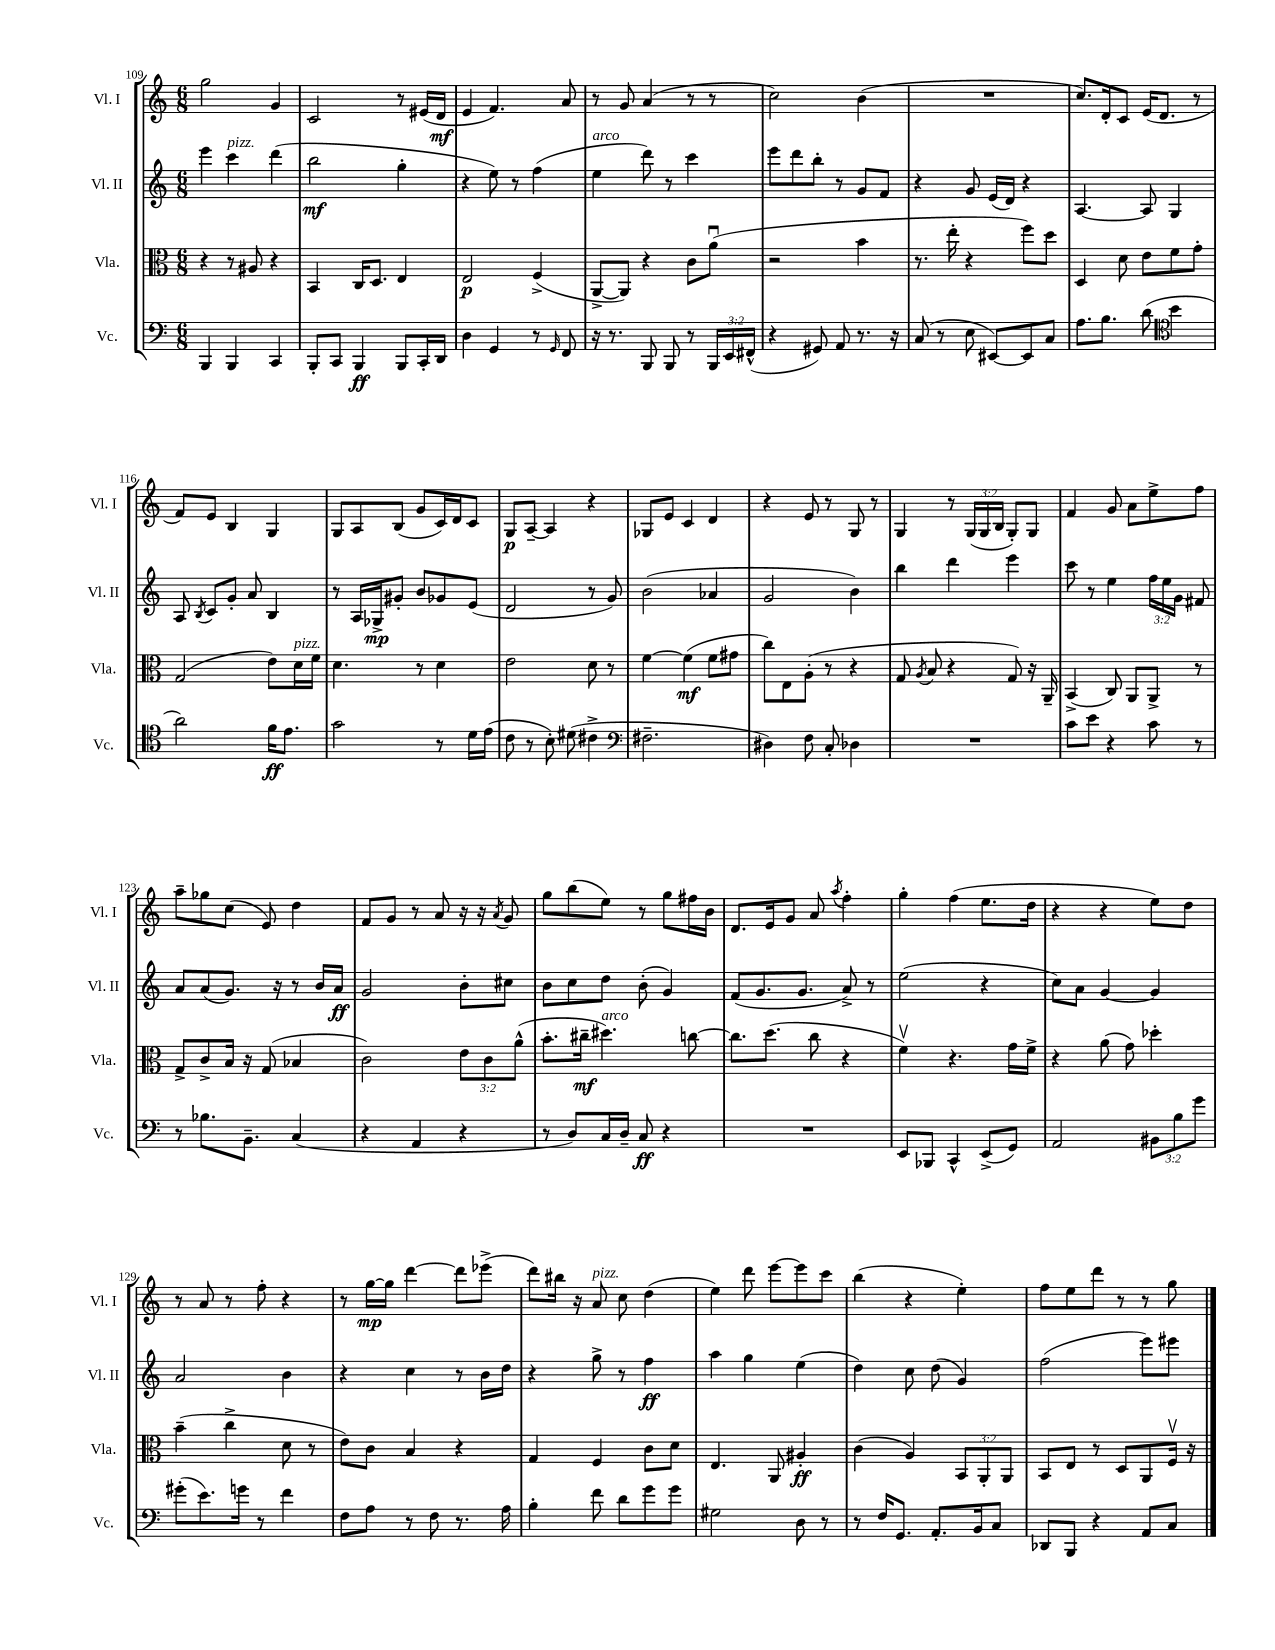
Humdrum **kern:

**kern	**kern	**kern	**kern
*staff4	*staff3	*staff2	*staff1
*clefF4	*clefC3	*clefG2	*clefG2
*k[]	*k[]	*k[]	*k[]
*M6/8	*M6/8	*M6/8	*M6/8
4BBB/	4r	4eee\	2gg\
4BBB/	8r	4ccc\	.
.	8A#/	.	.
4CC/	4r	(4ddd\	4g/
=	=	=	=
8BBB'/L	4BB/	2bb\	2c/
8CC/J	.	.	.
4BBB/	16C/LK	.	.
.	8.D/J	.	.
8BBB/L	4E/	4gg'\	8r
16CC'/L	.	.	(16e#/LL
16DD/JJ	.	.	16d/JJ
=	=	=	=
4D\	2E/	4r	4e/
4GG/	.	8ee\)	4.f/)
.	.	8r	.
8r	(4F^/	(4ff\	.
16qqGG/	.	.	.
8FF/	.	.	8a/
=	=	=	=
16r	[8AA^/L	4ee\	8r
8.r	.	.	.
.	8AA/]J)	.	8g/
8BBB/	4r	8ddd\)	(4a/
8BBB/	.	8r	.
8r	8c\L	4ccc\	8r
24BBB/LL	(8au\J	.	8r
24EE/	.	.	.
(24FF#^^/JJ	.	.	.
=	=	=	=
4r	2r	8eee\L	2cc\)
.	.	8ddd\	.
8GG#/)	.	8bb'\J	.
8AA/	.	8r	.
8.r	4b\	8g/L	(4b\
.	.	8f/J	.
16r	.	.	.
=	=	=	=
(8C/	8.r	4r	2.r
8r	.	.	.
.	16ee'\	.	.
8E\	4r	8g/	.
[8EE#/L)	.	(16e/LL	.
.	.	16d/JJ)	.
8EE#/]	8ff\L)	4r	.
8C/J	8dd\J	.	.
=	=	=	=
8.A\L	4D/	[4.A/	8.cc/L)
8.B\J	.	.	16d'/k
.	8d\	.	8c/J
(8d\	8e\L	8A/]	(16e/LK
.	.	.	8.d/J
*clefC4	*	*	*
4b\	8f\	4G/	.
.	8g'\J	.	8r
=	=	=	=
2a\)	(2G/	8A/	8f/L)
.	.	8qB/	.
.	.	8c/L	8e/J
.	.	8g'/J	4B/
.	.	8a/	.
16f\LK	8e\L)	4B/	4G/
8.e\J	.	.	.
.	16d\L	.	.
.	16f\JJ	.	.
=	=	=	=
2g\	4.d\	8r	8G/L
.	.	16A/LL	8A/
.	.	16G-^/J	.
.	.	8g#'/J	(8B/J
.	8r	8b/L	8g/L
8r	4d\	8g-/	16c/L)
.	.	.	16d/J
16d\LL	.	(8e/J	8c/J
(16e\JJ	.	.	.
=	=	=	=
8c\	2e\	2d/	8G/L
8r	.	.	[8A~/J
8B'\)	.	.	4A/]
(8d#\	.	.	.
4c#^\	8d\	8r	4r
.	8r	8g/)	.
=	=	=	=
*clefF4	*	*	*
2.F#~\	[4f\	(2b\	8G-/L
.	.	.	8e/J
.	(4f\]	.	4c/
.	8f\L	4a-/	4d/
.	8g#\J	.	.
=	=	=	=
4D#\)	8cc\L)	2g/	4r
.	8E\	.	.
8F\	(8A'\J	.	8e/
8C'/	8r	.	8r
4D-\	4r	4b\)	8G/
.	.	.	8r
=	=	=	=
2.r	8G/	4bb\	4G/
.	8qA/	.	.
.	8B/	.	.
.	4r	4ddd\	8r
.	.	.	(24G/LL
.	.	.	24G/
.	.	.	24B/JJ
.	8G/)	4eee\	8G'/L)
.	16r	.	8G/J
.	16AA~/	.	.
=	=	=	=
8c\L	(4BB^/	8ccc\	4f/
8e\J	.	8r	.
4r	8C/)	4ee\	8g/
.	8AA/L	.	8a\L
8c\	8AA^/J	24ff\LL	8ee^\
.	.	24ee\	.
.	.	24g\JJ	.
8r	8r	8f#/	8ff\J
=	=	=	=
8r	8G^/L	8a/L	8aa~\L
8.B-\L	8c^/	(8a/	8gg-\
.	16B/Jk	8.g/J)	(8cc\J
8.BB~\J	16r	.	.
.	(8G/	.	8e/)
.	.	16r	.
(4C/	4B-/	8r	4dd\
.	.	16b/LL	.
.	.	16a/JJ	.
=	=	=	=
4r	2c\)	2g/	8f/L
.	.	.	8g/J
4AA/	.	.	8r
.	.	.	8a/
4r	12e\L	8b'\L	16r
.	.	.	16r
.	12c\	.	.
.	.	.	8qa/
.	.	8cc#\J	8g/
.	(12a^^\J	.	.
=	=	=	=
8r	8.b'\L	8b\L	8gg\L
8D/L)	.	8cc\	(8bb\
.	16cc#~\Jk	.	.
16C/L	4.dd#\)	8dd\J	8ee\J)
16D~/JJ	.	.	.
8C/	.	(8b'\	8r
4r	.	4g/)	8gg\L
.	[8cc\	.	16ff#\L
.	.	.	16b\JJ
=	=	=	=
2.r	8.cc\]L	(8f/L	8.d/L
.	.	8.g/	.
.	(8.dd\J	.	16e/k
.	.	.	8g/J
.	.	8.g/J	.
.	8cc\	.	8a/
.	.	.	8qaa/
.	4r	8a^/)	4ff'\
.	.	8r	.
=	=	=	=
8EE/L	4fv\)	(2ee\	4gg'\
8BBB-/J	.	.	.
4CC^^/	4.r	.	(4ff\
(8EE^/L	.	4r	8.ee\L
8GG/J)	16g\LL	.	.
.	16f^\JJ	.	16dd\Jk
=	=	=	=
2AA/	4r	8cc\L)	4r
.	.	8a\J	.
.	(8a\	[4g/	4r
.	8g\)	.	.
12BB#\L	4dd-'\	4g/]	8ee\L)
12B\	.	.	.
.	.	.	8dd\J
12g\J	.	.	.
=	=	=	=
(8g#'\L	(4b~\	2a/	8r
8.e\)	.	.	8a/
.	4cc^\	.	8r
16g\Jk	.	.	.
8r	.	.	8ff'\
4f\	8d\	4b\	4r
.	8r	.	.
=	=	=	=
8F\L	8e\L)	4r	8r
8A\J	8c\J	.	[16gg\LL
.	.	.	16gg\]JJ
8r	4B/	4cc\	[4ddd\
8F\	.	.	.
8.r	4r	8r	8ddd\]L
.	.	16b\LL	(8eee-^\J
16A\	.	16dd\JJ	.
=	=	=	=
4B'\	4G/	4r	8ddd\L)
.	.	.	16bb#\Jk
.	.	.	16r
8f\	4F/	8gg^\	8a/
8d\L	.	8r	8cc\
8g\	8c\L	4ff\	(4dd\
8g\J	8d\J	.	.
=	=	=	=
2G#\	4.E/	4aa\	4ee\)
.	.	4gg\	8ddd\
.	8AA/	.	[8eee\L
8D\	4A#'/	(4ee\	8eee\]
8r	.	.	8ccc\J
=	=	=	=
8r	(4c\	4dd\)	(4bb\
16F/LK	.	.	.
8.GG/J	.	.	.
.	4A/)	8cc\	4r
8.AA'/L	.	(8dd\	.
.	12BB/L	4g/)	4ee'\)
16BB/k	.	.	.
.	12AA'/	.	.
8C/J	.	.	.
.	12AA/J	.	.
=	=	=	=
8DD-/L	8BB/L	(2ff\	8ff\L
8BBB/J	8E/J	.	8ee\
4r	8r	.	8ddd\J
.	8D/L	.	8r
8AA/L	8AA/	8eee\L)	8r
8C/J	16Fv/Jk	8eee#\J	8gg\
.	16r	.	.
==	==	==	==
*-	*-	*-	*-
